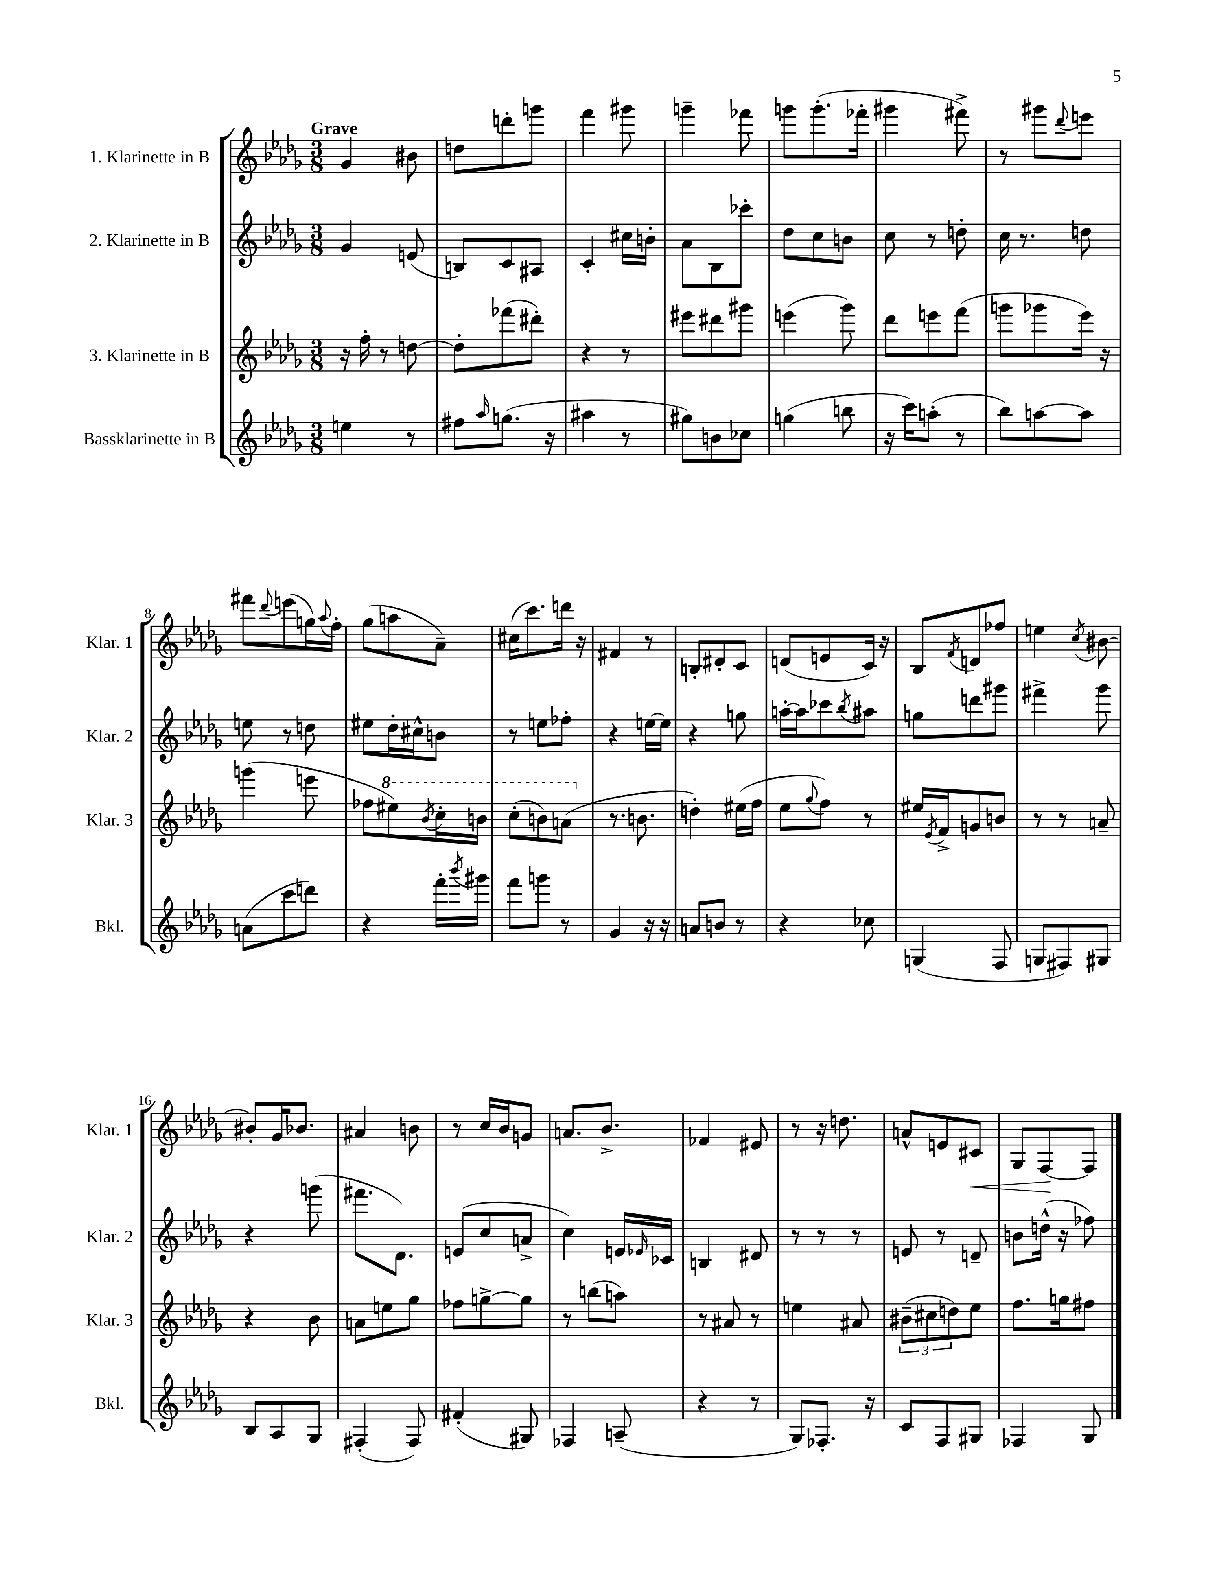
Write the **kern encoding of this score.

**kern	**kern	**kern	**kern
*staff4	*staff3	*staff2	*staff1
*clefG2	*clefG2	*clefG2	*clefG2
*k[b-e-a-d-g-]	*k[b-e-a-d-g-]	*k[b-e-a-d-g-]	*k[b-e-a-d-g-]
*M3/8	*M3/8	*M3/8	*M3/8
4ee	16r	4g-	4g-
.	16ff'	.	.
.	8r	.	.
8r	[8dd	(8e	8b#
=	=	=	=
8ff#	8dd']	8B)	8dd
16qqaa-	.	.	.
(8.gg	(8fff-	8c	8ddd'
.	8ddd#')	8A#	8ggg
16r	.	.	.
=	=	=	=
4aa#	4r	4c'	4fff
8r	8r	16cc#	8ggg#
.	.	16b'	.
=	=	=	=
8gg#)	8eee#	8a-	4ggg~
8b	8ddd#	8B-	.
8cc-	8ggg#	8ccc-'	8fff-
=	=	=	=
(4gg	(4eee	8dd-	8ggg
.	.	8cc	(8.ggg'
8bb	8ggg-)	8b	.
.	.	.	16fff-'
=	=	=	=
16r	8ddd-	8cc	4ggg#
16ccc)	.	.	.
(8aa'	8eee	8r	.
8r	(8fff	8dd'	8fff#^)
=	=	=	=
8bb-)	8ggg	16cc	8r
.	.	8.r	.
[8aa	8ggg-	.	8ggg#
.	.	.	8qqddd-
8aa]	16eee-)	8dd	8eee
.	16r	.	.
=	=	=	=
(8a	(4ggg	8ee	8fff#
.	.	.	8qqddd-
8ccc	.	8r	(8eee
8ddd)	8eee	8dd	16gg)
.	.	.	8qqaa-
.	.	.	16ff'
=	=	=	=
4r	8ff-	8ee#	(8gg-
.	8eee#)	16dd-'	8aa
.	.	16cc#^^	.
.	8qbb-	.	.
16fff'	16ccc'	8b	8a-~)
8qbbb-	.	.	.
16ggg#	16bb	.	.
=	=	=	=
8fff	(8ccc'	8r	(16cc#
.	.	.	8.ccc)
8ggg	8bb)	8ee	.
8r	(8aa	8ff-'	16ddd
.	.	.	16r
=	=	=	=
4g-	8.r	4r	4f#
.	8.b	.	.
16r	.	[16ee	8r
16r	.	16ee]	.
=	=	=	=
8a	4dd')	4r	8B'
8b	.	.	8d#'
8r	(16ee#	8gg	8c
.	16ff	.	.
=	=	=	=
4r	8ee-	[16aa'	(8d
.	.	16aa]	.
.	8qqgg-	.	.
.	8ff)	8ccc-	8e
.	.	8qbb-	.
8cc-	8r	8aa#	16c)
.	.	.	16r
=	=	=	=
(4G	16ee#	8gg	8B-
.	8qe-	.	.
.	16f^	.	.
.	.	.	8qf
.	8g	8ddd	8d
8F	8b	8ggg#	8ff-
=	=	=	=
8G	8r	4fff#^	4ee
8F#)	8r	.	.
.	.	.	8qcc
8G#	8a~	8ggg-	[8b#
=	=	=	=
8B-	4r	4r	8b#']
8A-	.	.	16g-
.	.	.	8.b-
8G-	8b-	(8ggg	.
=	=	=	=
(4F#'	8a	8.fff#	4a#
.	8ee	.	.
.	.	8.d-)	.
8F#)	8gg-	.	8b
=	=	=	=
(4f#'	8ff-	(8e	8r
.	[8gg^	8cc	16cc
.	.	.	16b-
8G#)	8gg]	8a^	8g
=	=	=	=
4F-	8r	4cc)	8.a
.	(8bb	.	.
.	.	.	8.b-^
(8A~	8aa)	16e	.
.	.	16qqe-	.
.	.	16c-	.
=	=	=	=
4r	8r	4B	4f-
.	8a#	.	.
8r	8r	8d#	8e#
=	=	=	=
8G-)	4ee	8r	8r
8.F-'	.	8r	16r
.	.	.	8.dd
.	8a#	8r	.
16r	.	.	.
=	=	=	=
8c	(12b#~	8e	8a^^
.	12cc#	.	.
8F	.	8r	8e
.	12dd)	.	.
8G#	8ee-	8d~	8c#
=	=	=	=
4F-	8.ff	8b	8G-
.	.	(16dd^^	[8F
.	16gg	16r	.
8G-	8ff#	8ff-)	8F]
==	==	==	==
*-	*-	*-	*-
